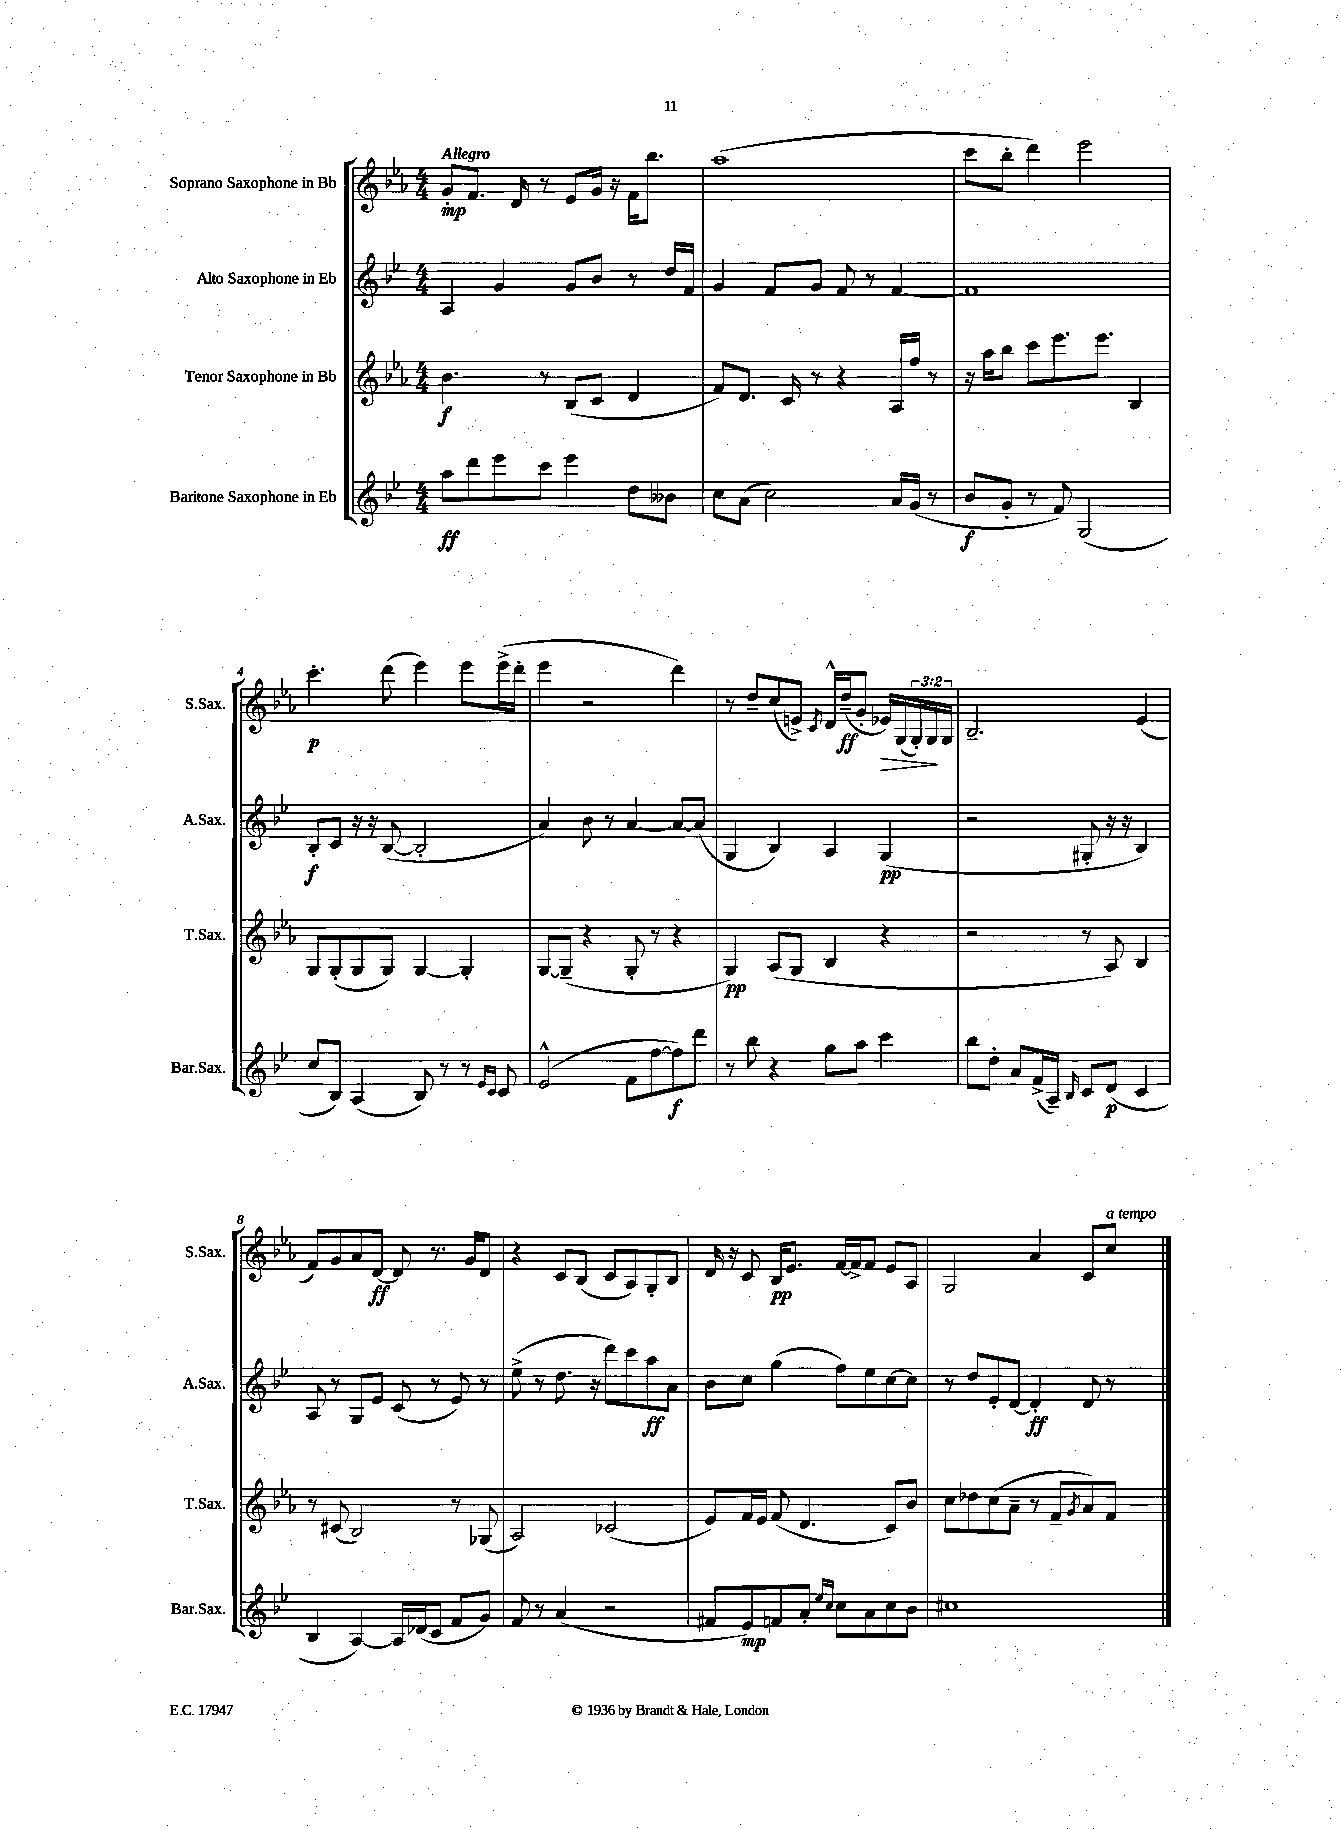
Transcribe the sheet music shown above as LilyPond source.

<<
\new StaffGroup <<
\new Staff = "s0" \with { instrumentName = "Soprano Saxophone in Bb" shortInstrumentName = "S.Sax." } {
    \clef treble \key ees \major \numericTimeSignature \time 4/4 \override Staff.TupletNumber.text = #tuplet-number::calc-fraction-text \tempo "Allegro"
    g'8-.\mp f'8. d'16 r8 ees'8 g'16 r16 f'16 bes''8. |
    aes''1( |
    c'''8 bes''8-. d'''4) ees'''2 |
    c'''4.-.\p d'''8( ees'''4) ees'''8 ees'''16->( d'''16-. |
    ees'''4 r2 d'''4) |
    r8 d''8-- c''8( e'8->) \acciaccatura { c'8 } d'16-^ d''16--\ff( g'8-. ees'16\>) g16( \tuplet 3/2 { g16-.) g16\! g16 } |
    bes2.-- ees'4( |
    f'8) g'8 aes'8 d'8~\ff d'8 r8. g'16 d'8 |
    r4 c'8 bes8( c'8 aes8) g8-. bes8 |
    d'16 r16 c'8 bes16\pp ees'8. f'16~ f'16-> f'8 ees'8 aes8 |
    g2 aes'4 c'8 c''8^\markup { \italic "a tempo" } \bar "|." |
}
\new Staff = "s1" \with { instrumentName = "Alto Saxophone in Eb" shortInstrumentName = "A.Sax." } {
    \clef treble \key bes \major \numericTimeSignature \time 4/4
    a4 g'4 g'8 bes'8 r8 d''16 f'16 |
    g'4 f'8 g'8 f'8 r8 f'4~ |
    f'1 |
    bes8-.\f c'8 r16 r16 bes8~( bes2-. |
    a'4) bes'8 r8 a'4~ a'8~ a'8( |
    g4 bes4) a4 g4\pp( |
    r2 gis8-. r16 r16 bes4) |
    a8 r8 g8 ees'8 c'8( r8 ees'8) r8 |
    ees''8->( r8 d''8. r16 d'''8) c'''8 a''8\ff a'8 |
    bes'8 c''8 g''4( f''8) ees''8 c''8~ c''8 |
    r8 d''8 ees'8-. d'8~ d'4-.\ff d'8 r8 \bar "|." |
}
\new Staff = "s2" \with { instrumentName = "Tenor Saxophone in Bb" shortInstrumentName = "T.Sax." } {
    \clef treble \key ees \major \numericTimeSignature \time 4/4
    bes'4.\f r8 bes8( c'8 d'4 |
    f'8) d'8. c'16 r8 r4 aes16 f''16 r8 |
    r16 aes''16 bes''8 c'''8 ees'''8. ees'''8. bes4 |
    g8 g8-.( g8 g8) g4~ g4-. |
    g8~ g8--( r4 g8-. r8 r4 |
    g4\pp) aes8( g8 bes4 r4 |
    r2 r8 aes8) bes4 |
    r8 cis'8( bes2) r8 ges8( |
    aes2) ces'2( |
    ees'8) f'16 ees'16 f'8( d'4. c'8) bes'8 |
    c''8 des''8 c''8( aes'8-- r8 f'8-- \acciaccatura { g'8 } aes'8) f'8 \bar "|." |
}
\new Staff = "s3" \with { instrumentName = "Baritone Saxophone in Eb" shortInstrumentName = "Bar.Sax." } {
    \clef treble \key bes \major \numericTimeSignature \time 4/4
    a''8\ff d'''8 ees'''8 c'''8 ees'''4 d''8 beses'8 |
    c''8 a'8( c''2) a'16 g'16( r8 |
    bes'8\f g'8-. r8 f'8) g2( |
    c''8 bes8) a4( bes8) r8 r8 \grace { ees'16 c'16 } c'8 |
    ees'2-^( f'8 f''8~ f''8\f) d'''8 |
    r8 bes''8 r4 g''8 a''8 c'''4 |
    bes''8 d''8-. a'8 f'16->( a16--) \grace { bes16 } c'8 d'8\p( c'4 |
    bes4 a4~) a16 des'16( c'8 f'8 g'8) |
    f'8 r8 a'4( r2 |
    fis'8 ees'8\mp) f'8 a'8-. \grace { ees''16 c''16 } c''8 a'8 c''8 bes'8 |
    cis''1 \bar "|." |
}
>>
>>
